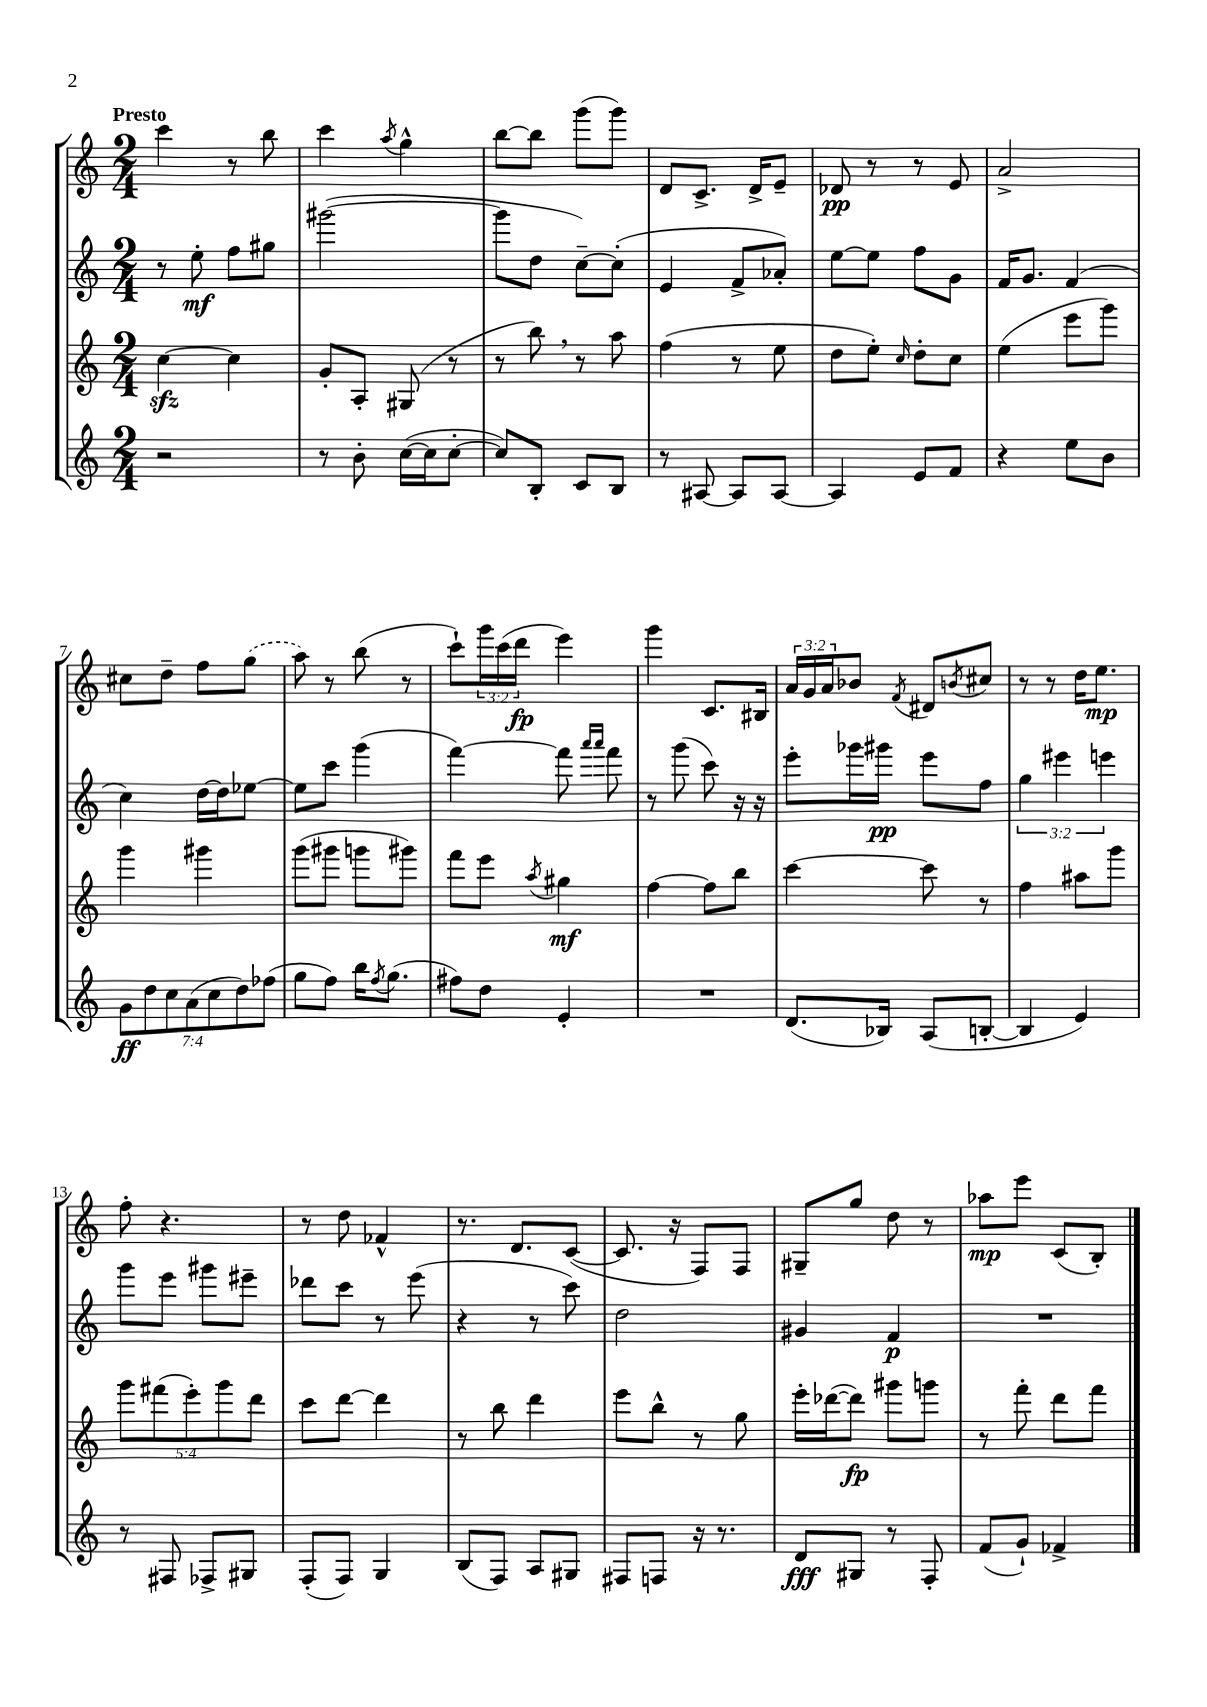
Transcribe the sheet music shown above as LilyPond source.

<<
\new StaffGroup <<
\new Staff = "s0" {
    \clef treble \key c \major \numericTimeSignature \time 2/4 \override Staff.TupletNumber.text = #tuplet-number::calc-fraction-text \tempo "Presto"
    c'''4 r8 b''8 |
    c'''4 \acciaccatura { a''8 } g''4-^ |
    b''8~ b''8 g'''8( g'''8) |
    d'8 c'8.-> d'16-> e'8-- |
    des'8\pp r8 r8 e'8 |
    a'2-> |
    cis''8 d''8-- f''8 \once \slurDashed g''8( |
    a''8) r8 b''8( r8 |
    c'''8-!) \tuplet 3/2 { g'''16 c'''16( d'''16\fp } e'''4) |
    g'''4 c'8. bis16 |
    \tuplet 3/2 { a'16 g'16 a'16 } bes'8 \acciaccatura { f'8 } dis'8 \acciaccatura { b'8 } cis''8 |
    r8 r8 d''16 e''8.\mp |
    f''8-. r4. |
    r8 d''8 fes'4-^ |
    r8. d'8. c'8~( |
    c'8. r16 f8) f8 |
    gis8-- g''8 d''8 r8 |
    aes''8\mp e'''8 c'8( b8-.) \bar "|." |
}
\new Staff = "s1" {
    \clef treble \key c \major \numericTimeSignature \time 2/4 \override Staff.TupletNumber.text = #tuplet-number::calc-fraction-text
    r8 e''8-.\mf f''8 gis''8 |
    gis'''2~( |
    gis'''8 d''8 c''8~--) c''8-.( |
    e'4 f'8-> aes'8-.) |
    e''8~ e''8 f''8 g'8 |
    f'16 g'8. f'4( |
    c''4) d''16~ d''16 ees''8~ |
    ees''8 c'''8 g'''4( |
    f'''4~) f'''8 \grace { a'''16 a'''16 } f'''8 |
    r8 g'''8( c'''8) r16 r16 |
    e'''8-. ges'''16 gis'''16\pp e'''8 f''8 |
    \tuplet 3/2 { g''4 eis'''4 e'''4 } |
    g'''8 e'''8 gis'''8 eis'''8-- |
    des'''8 c'''8 r8 e'''8( |
    r4 r8 c'''8) |
    d''2 |
    gis'4 f'4\p |
    R2 \bar "|." |
}
\new Staff = "s2" {
    \clef treble \key c \major \numericTimeSignature \time 2/4 \override Staff.TupletNumber.text = #tuplet-number::calc-fraction-text
    c''4~\sfz c''4 |
    g'8-. a8-. gis8( r8 |
    r8 b''8) \breathe r8 a''8 |
    f''4( r8 e''8 |
    d''8 e''8-.) \grace { c''16 } d''8-. c''8 |
    e''4( e'''8 g'''8) |
    g'''4 gis'''4 |
    g'''8( gis'''8 g'''8 gis'''8) |
    f'''8 e'''8 \acciaccatura { a''8 } gis''4\mf |
    f''4~ f''8 b''8 |
    c'''4~ c'''8 r8 |
    f''4 ais''8 g'''8 |
    \tuplet 5/4 { g'''8 fis'''8( e'''8-.) g'''8 d'''8 } |
    c'''8 d'''8~ d'''4 |
    r8 b''8 d'''4 |
    e'''8 b''8-^ r8 g''8 |
    e'''16-. des'''16~( des'''8\fp) gis'''8 g'''8 |
    r8 f'''8-. d'''8 f'''8 \bar "|." |
}
\new Staff = "s3" {
    \clef treble \key c \major \numericTimeSignature \time 2/4 \override Staff.TupletNumber.text = #tuplet-number::calc-fraction-text
    r2 |
    r8 b'8-. c''16~( c''16 c''8~-. |
    c''8) b8-. c'8 b8 |
    r8 ais8~ ais8 ais8~ |
    ais4 e'8 f'8 |
    r4 e''8 b'8 |
    \tuplet 7/4 { g'8\ff d''8 c''8 a'8( c''8 d''8) fes''8( } |
    g''8 f''8) b''16 \acciaccatura { f''8 } g''8.( |
    fis''8) d''8 e'4-. |
    R2 |
    d'8.( bes16) a8( b8~-. |
    b4 e'4) |
    r8 fis8 fes8-> gis8 |
    f8-.( f8) g4 |
    b8( f8) a8 gis8 |
    fis8 f8 r16 r8. |
    d'8\fff gis8 r8 f8-. |
    f'8( g'8-!) fes'4-> \bar "|." |
}
>>
>>
